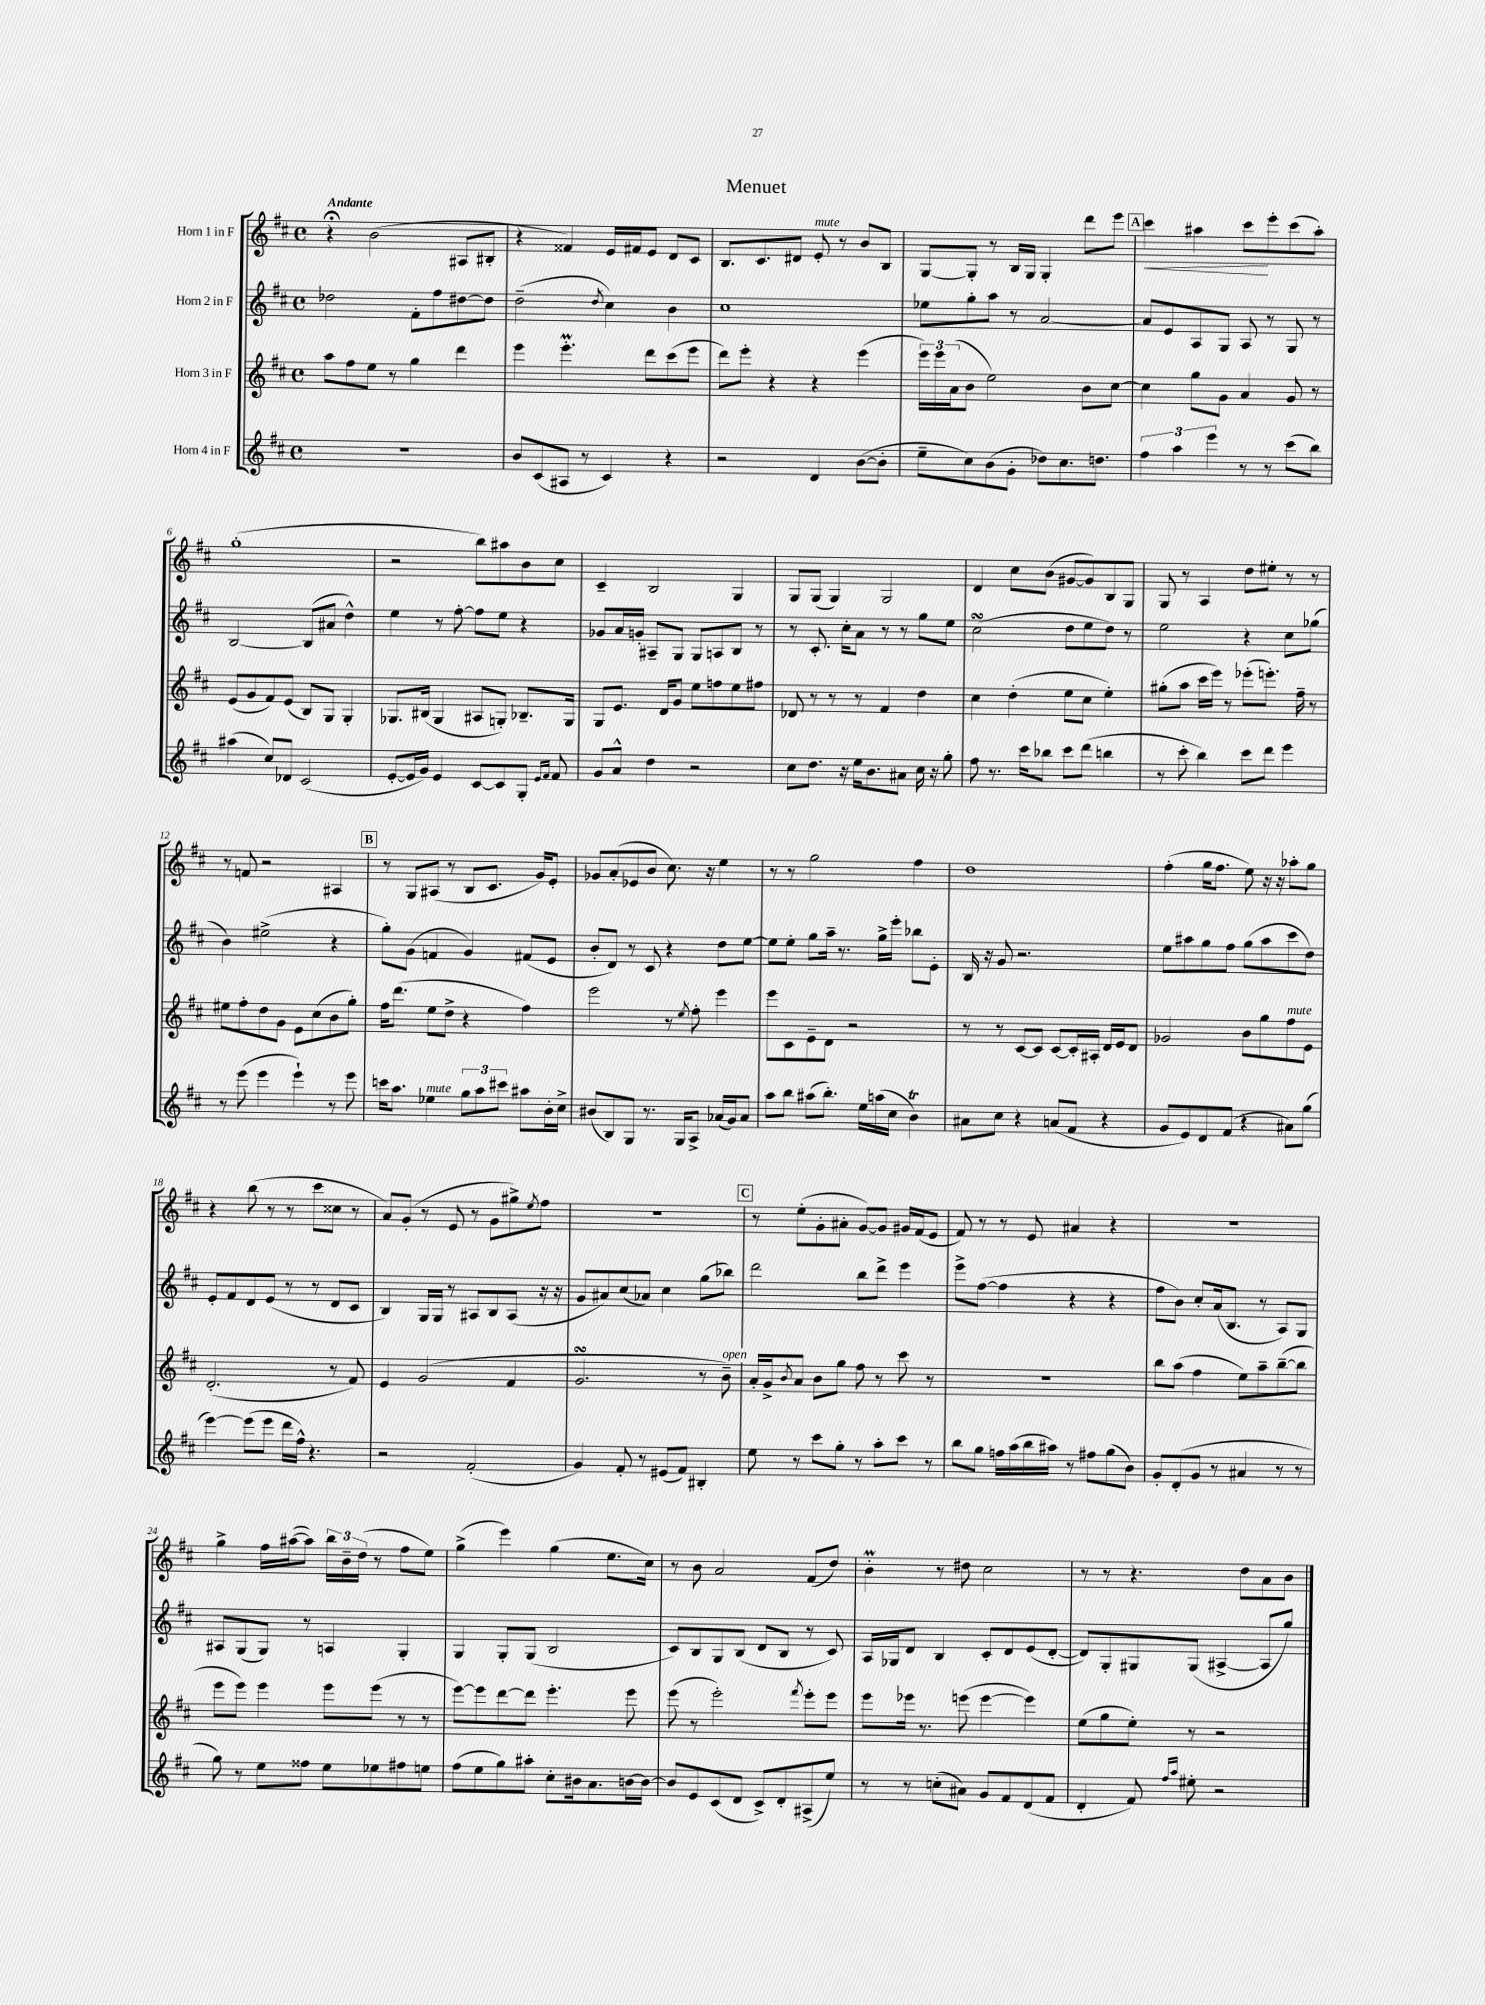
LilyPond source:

\header { title = "Menuet" }
<<
\new StaffGroup <<
\new Staff = "s0" \with { instrumentName = "Horn 1 in F" } {
    \clef treble \key d \major \defaultTimeSignature \time 4/4 \tempo "Andante"
    r4\fermata b'2( ais8 bis8-. |
    r4 fisis'4) e'16 fis'16 e'8 d'8 cis'8 |
    b8. cis'8. dis'8 e'8-.^\markup { \italic "mute" } r8 b'8 b8 |
    g8~ g8-. r8 b16 g16 g4-. d'''8 e'''8 |
    \mark \markup { \box "A" } cis'''4\< ais''4 cis'''8\! e'''8-. cis'''8( ais''8-.) |
    g''1-.( |
    r2 b''8) ais''8 b'8 cis''8 |
    cis'4-- b2 g4 |
    g8 g8( g4) g2 |
    d'4 cis''8 b'8( gis'8~ gis'8) b8 g8 |
    g8 r8 a4 d''8 eis''8-. r8 r8 |
    r8 f'8 r2 ais4 |
    \mark \markup { \box "B" } r8 g8 ais8( r8 b8 cis'8. g'16) e'8-. |
    ges'8 a'8-.( ees'8 b'8 cis''8.) r16 e''4 |
    r8 r8 g''2 fis''4 |
    d''1 |
    fis''4-.( g''16 fis''8. e''8) r16 r16 aes''8-. g''8 |
    r4 b''8( r8 r8 cis'''8 cisis''8 r8 |
    a'8) g'8-.( r8 e'8 r8 g'8 gis''8->) \acciaccatura { e''8 } fis''8 |
    R1 |
    \mark \markup { \box "C" } r8 e''8-.( g'8-. ais'8-. g'8~) g'8 gis'16 fis'16( e'8 |
    fis'8) r8 r8 e'8 ais'4 r4 |
    R1 |
    g''4-> fis''16 ais''16~( ais''8) \tuplet 3/2 { b''16 b'16-- d''16( } r8 fis''8 e''8) |
    g''4->( e'''4) g''4( e''8. cis''16) |
    r8 b'8 a'2 fis'8( d''8) |
    b'4-.\prall r8 dis''8 cis''2 |
    r8 r8 r4. d''8 a'8 b'8 \bar "|." |
}
\new Staff = "s1" \with { instrumentName = "Horn 2 in F" } {
    \clef treble \key d \major \defaultTimeSignature \time 4/4
    des''2 fis'8-. fis''8 dis''8~ dis''8 |
    d''2--( \acciaccatura { d''8 } cis''4) b'4 |
    cis''1 |
    ees''8 g''8-. a''8 r8 a'2~ |
    \mark \markup { \box "A" } a'8 e'8 a8 g8 a8 r8 g8 r8 |
    b2~ b8( ais'8 d''4-^) |
    e''4 r8 fis''8~-. fis''8 e''8 r4 |
    ges'8 a'16 g'16-. ais8-- g8 g8 a8 b8 r8 |
    r8 cis'8.-. cis''16-. a'8 r8 r8 g''8 e''8 |
    cis''2\turn( d''8 e''8 d''8) r8 |
    e''2 r4 cis''8 ges''8( |
    b'4) eis''2->( r4 |
    \mark \markup { \box "B" } g''8-.) g'8( f'4 g'4) fis'8( e'8 |
    b'8-. d'8) r8 cis'8 r4 d''8 e''8~ |
    e''8 e''8-. g''8 a''16-- r8. g''16-> e'''16-. bes''8 e'8-. |
    b16 r16 g'8 r2. |
    e''8 ais''8 g''8 fis''8 g''8( ais''8 cis'''8 d''8) |
    e'8-. fis'8 d'8 e'8( r8 r8 d'8 cis'8 |
    b4) g16 g16 r8 ais8 b8 ais8( r16 r16 |
    g'8 ais'8) cis''8( aes'8) cis''4 g''8( bes''8) |
    \mark \markup { \box "C" } d'''2 b''8 d'''8-> e'''4 |
    e'''8-> fis''8~( fis''4 r4 r4 |
    fis''8 b'8) cis''8-. a'16( b8. r8 a8) g8 |
    ais8 g8( g8) r8 a4 g4-. |
    g4 g8-. g8( b2 |
    cis'8) b8 g8 b8( d'8 b8 r8 cis'8) |
    a16 ges16 d'8 b4 cis'8-. d'8 e'8( d'8~-. |
    d'8) g8-. gis8 gis8( ais4~-> ais8 g''8) \bar "|." |
}
\new Staff = "s2" \with { instrumentName = "Horn 3 in F" } {
    \clef treble \key d \major \defaultTimeSignature \time 4/4
    a''8 fis''8 e''8 r8 g''4 d'''4 |
    e'''4 e'''4.-.\prall d'''8 cis'''8( e'''8 |
    d'''8) e'''8-. r4 r4 e'''4( |
    \tuplet 3/2 { e'''16) e'''16 a'16( } b'8 e''2) b'8 cis''8~ |
    \mark \markup { \box "A" } cis''4 g''8 g'8 a'4 g'8 r8 |
    e'8( g'8 fis'8) e'8( b8) g8 g4-. |
    ges8. bis16( ges4 ais8 g8-.) bes8.-- g16 |
    g8 e'8. d'16 g'8 e''8 f''8 e''8 fis''8 |
    des'8 r8 r8 r8 fis'4 d''4 |
    cis''4 d''4-.( e''8 cis''8 e''4-.) |
    gis''8-.( a''8 cis'''16 e'''16) r8 ees'''8-.( e'''8.-.) fis''16-- r8 |
    eis''8 fis''8-. d''8 g'8 e'8 cis''8( b'8 g''8-.) |
    \mark \markup { \box "B" } fis''16 d'''8.( e''8 d''8-> r4 fis''4) |
    e'''2 r8 \acciaccatura { e''8 } fis''8-. e'''4 |
    e'''8 cis'8 e'8-- d'8 r2 |
    r8 r8 cis'8~ cis'8 cis'8~ cis'16-. ais16-. d'16 e'16 d'8 |
    ges'2 b'8 g''8 fis''8^\markup { \italic "mute" } e'8 |
    d'2.-.( r8 fis'8) |
    e'4 g'2( fis'4 |
    g'2.\turn r8 b'8--^\markup { \italic "open" }) |
    \mark \markup { \box "C" } a'16-. g'16-> \acciaccatura { b'8 } a'8 b'8 g''8 fis''8 r8 cis'''8 r8 |
    R1 |
    b''8 a''8( fis''4 e''8) a''8-- b''8~--( b''8 |
    e'''8 e'''8) e'''4 e'''8 e'''8( r8 r8 |
    e'''8~) e'''8 d'''8~ d'''8 e'''4.-. e'''8 |
    e'''8( r8 e'''2-.) \acciaccatura { fis'''8 } e'''8-. e'''8 |
    e'''8 ees'''16 r8. e'''8( e'''4~ e'''4) |
    e''8( g''8 e''8-.) r8 r2 \bar "|." |
}
\new Staff = "s3" \with { instrumentName = "Horn 4 in F" } {
    \clef treble \key d \major \defaultTimeSignature \time 4/4
    R1 |
    b'8 cis'8( ais8 r8 cis'4) r4 |
    r2 d'4 b'8~( b'8-. |
    e''8-- cis''8) b'8( g'8-. des''8) cis''8. d''8. |
    \mark \markup { \box "A" } \tuplet 3/2 { fis''4 a''4 e'''4 } r8 r8 cis'''8( b''8) |
    ais''4( cis''8) des'8 cis'2( |
    e'8~-. e'16 g'16) e'4 cis'8~ cis'8 g8-. \grace { e'16 fis'16 } fis'8 |
    g'8 a'8-^ d''4 r2 |
    cis''8 d''8. r16 e''16 b'8. ais'8 cis''16 r16 g''8-. |
    fis''8 r8. cis'''16 bes''8 cis'''8 d'''8( b''4 |
    r8 cis'''8-. b''4) cis'''8 d'''8 e'''4 |
    r8 e'''8( e'''4 e'''4-!) r8 e'''8 |
    \mark \markup { \box "B" } c'''16 a''8. ees''4^\markup { \italic "mute" } \tuplet 3/2 { g''8 a''8 cis'''8 } ais''8 b'16-. cis''16-> |
    bis'8( b8) g8 r8. g16 a8-> aes'16( g'16) aes'8 |
    a''8 b''8 ais''8( b''8.-.) e''16 a''16( cis''16 b'4\trill) |
    ais'8 cis''8 r4 a'8( fis'8 r4 |
    g'8 e'8) d'8 fis'8( r4 ais'8) g''8( |
    e'''4~) e'''8( e'''8 d'''16 fis''16-^) r4. |
    r2 fis'2-.( |
    g'4) fis'8-. r8 eis'8( fis'8) bis4-. |
    \mark \markup { \box "C" } e''8 r8 cis'''8 g''8-. r8 a''8-. cis'''8 r8 |
    b''8 g''8 f''16 a''16( b''16 ais''16) r8 fis''8 g''8( b'8) |
    g'8-. d'8-.( g'8 r8 ais'4 r8 r8 |
    g''8) r8 e''8 fisis''8 e''8 ees''8 fis''8 e''8 |
    fis''8( e''8 g''8) ais''8-. cis''8-. bis'16 a'8. b'16~ b'16~ |
    b'8 e'8 cis'8( d'8 cis'8->) d'8-. ais8->( e''8) |
    r8 r8 c''8-.( ais'8) g'8 fis'8 d'8( fis'8 |
    d'4-. fis'8) \grace { fis''16 a''16 } eis''8-. r2 \bar "|." |
}
>>
>>
